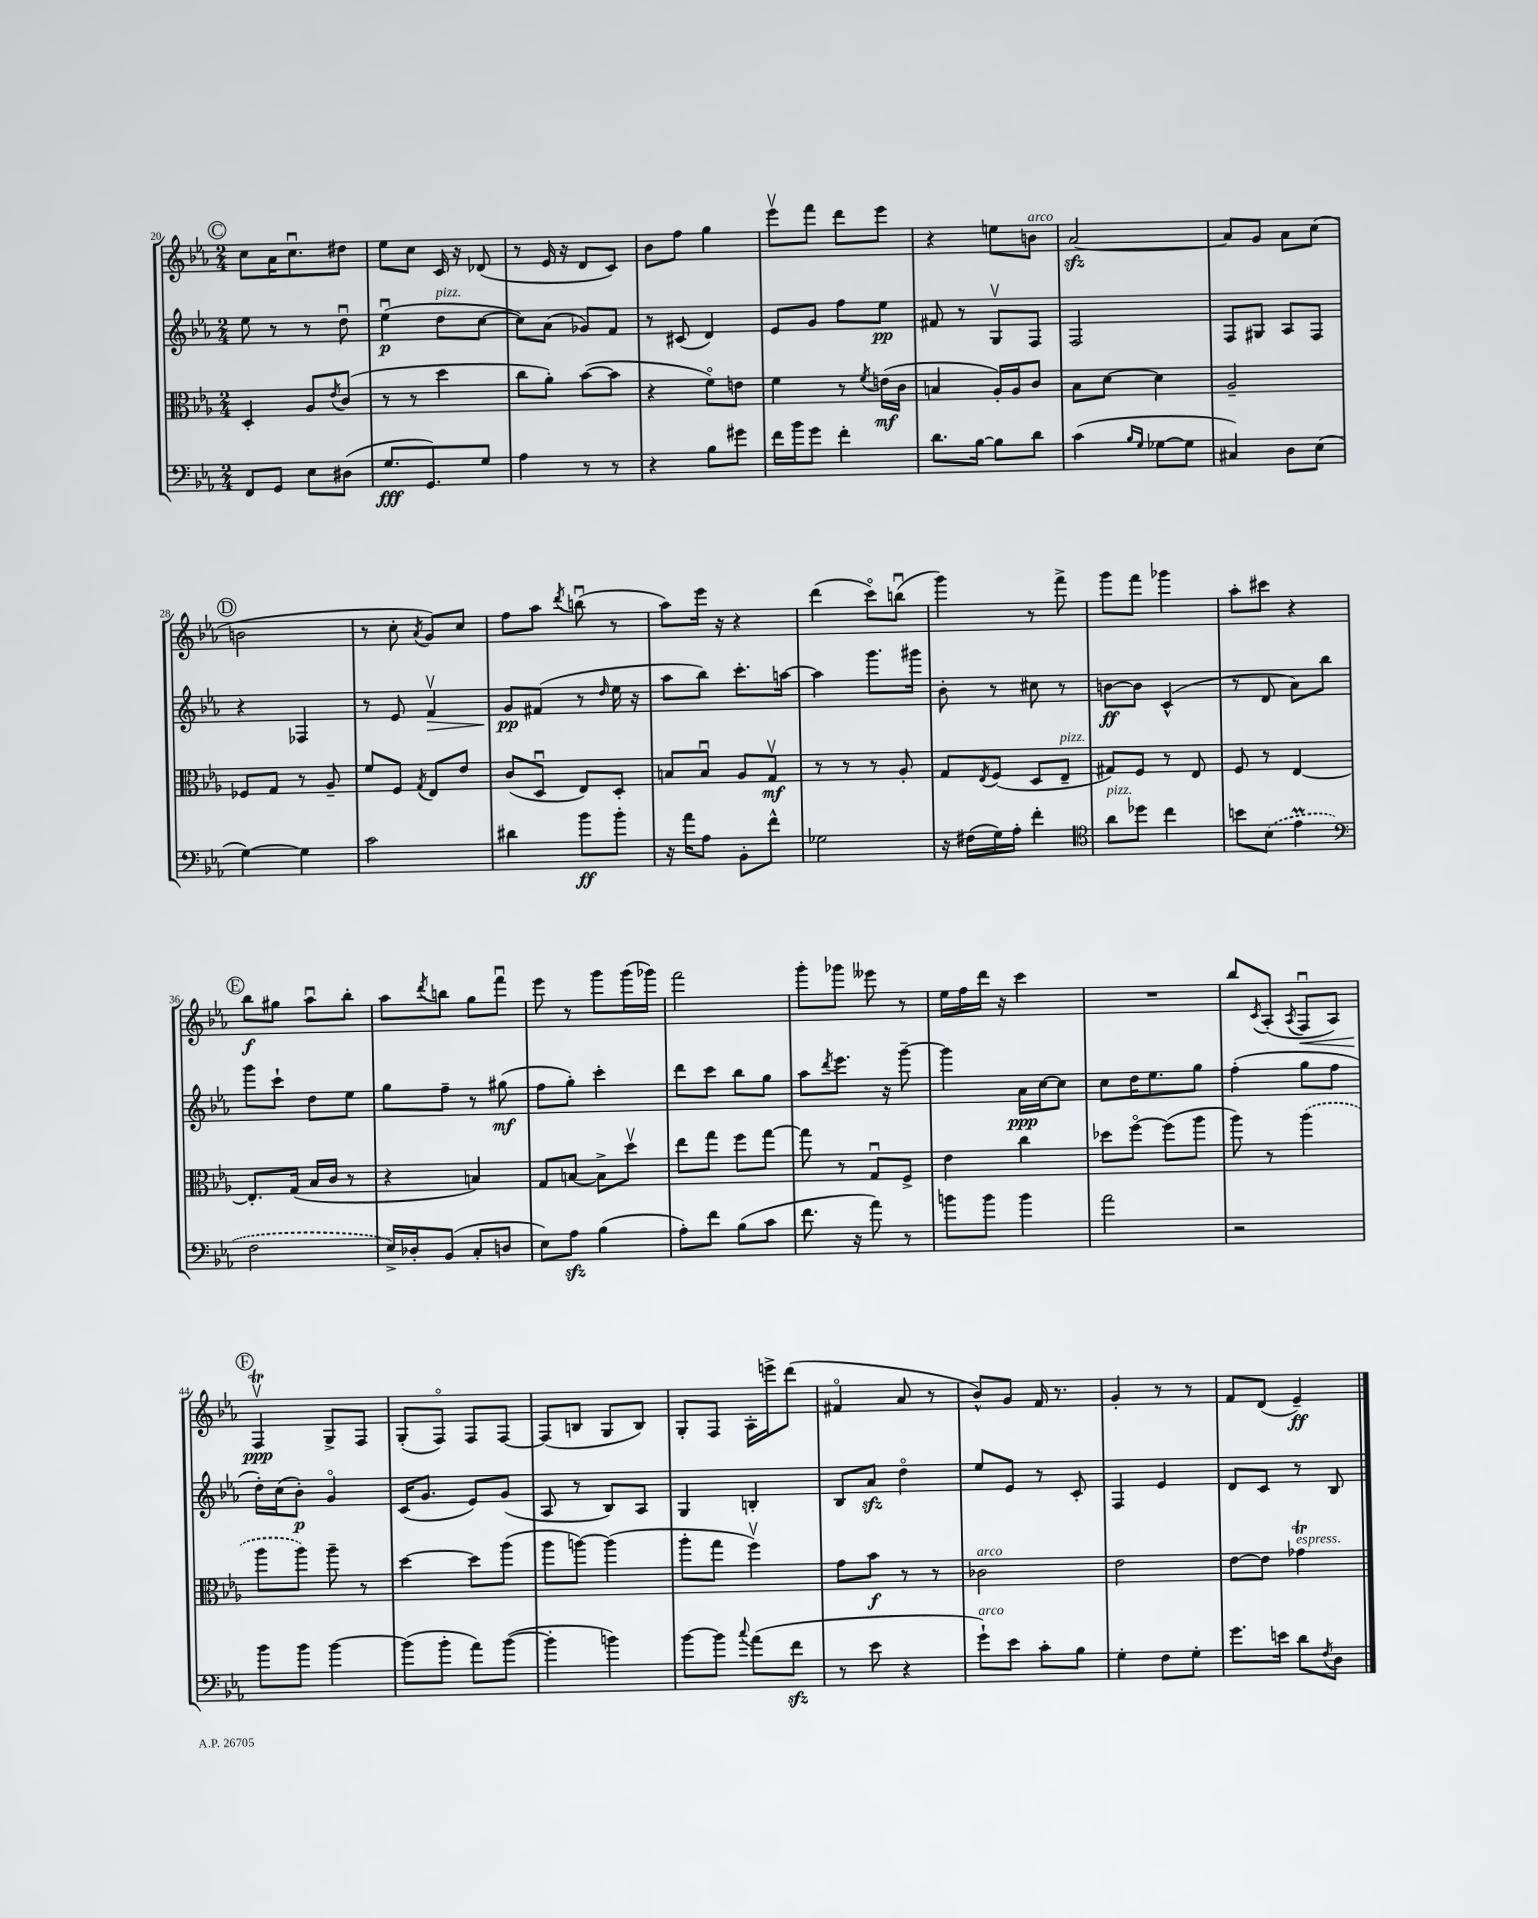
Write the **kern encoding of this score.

**kern	**kern	**kern	**kern
*staff4	*staff3	*staff2	*staff1
*clefF4	*clefC3	*clefG2	*clefG2
*k[b-e-a-]	*k[b-e-a-]	*k[b-e-a-]	*k[b-e-a-]
*M2/4	*M2/4	*M2/4	*M2/4
8FF	4D'	8ee-	8cc
8GG	.	8r	16a-
.	.	.	8.ccu
8E-	8A-	8r	.
.	8qe-	.	.
(8D#	(8c	8ddu	8dd#
=	=	=	=
8.G	8r	(4ee-u	8ee-
.	8r	.	8cc
8.GG)	.	.	.
.	4dd	8dd	16c
.	.	.	16r
8G	.	[8cc	(8d-
=	=	=	=
4A-	8cc	8cc])	8r
.	8a-')	(8a-	16e-
.	.	.	16r
8r	([8b-	8g-)	8d
8r	8b-]	8f	8c)
=	=	=	=
4r	4r	8r	8b-
.	.	(8c#	8ff
8B-	8fo)	4d)	4gg
8g#	8e	.	.
=	=	=	=
16f	4f	8e-	8eee-v
16b-	.	.	.
8g	.	8g	8fff
4f'	8r	8ff	8ddd
.	8qf	.	.
.	(16e	8ee-	8eee-
.	16c	.	.
=	=	=	=
8.d	4B	8f#	4r
.	.	8r	.
[16B-	.	.	.
8B-]	16A-')	8Gv	8ee
.	16A-	.	.
8d	8c	8F	8b
=	=	=	=
(4c	8B-	2F	[2a-
.	[8d	.	.
16qqB-	.	.	.
16qqG	.	.	.
[8G-	4d]	.	.
8G-]	.	.	.
=	=	=	=
4C#)	2A-~	8F	8a-]
.	.	8G#	8g
8D	.	8A-	8a-
(8E-	.	8F	(8cc
=	=	=	=
[4G)	8F-	4r	2b
.	8G	.	.
4G]	8r	4F-	.
.	8A-~	.	.
=	=	=	=
2c	8f	8r	8r
.	8F	8e-	8cc'
.	8qG	.	8qa-
.	8E-	4fv	8g)
.	8e-	.	8cc
=	=	=	=
4d#	(8c	8g	8ff
.	8Du	(8f#	8aa-
.	.	.	8qddd
8b-	8E-)	8r	(8bbu
.	.	16qqdd	.
8b-'	8D'	16ee-	8r
.	.	16r	.
=	=	=	=
16r	8B	8aa-	8aa-)
16a-	.	.	.
8A-	8Bu	8bb-)	16eee-
.	.	.	16r
8BB-'	8A-	8.ccc'	4r
8f^^	8Gv	.	.
.	.	[16aa	.
=	=	=	=
2G-	8r	4aa]	(4ddd
.	8r	.	.
.	8r	8.ggg	8ccco)
.	8A-'	.	(8bbu
.	.	16ggg#	.
=	=	=	=
16r	8G	8b-'	4ggg)
(16F#	.	.	.
.	8qE-	.	.
16G)	(8F	8r	.
16A-'	.	.	.
4f'	8D	8cc#	8r
.	8E-~	8r	8fff^
=	=	=	=
*clefC4	*	*	*
8a-	8G#)	[8b	8ggg
8dd-	8F	8b]	8fff
4cc	8r	(4c^^	4ggg-
.	8E-	.	.
=	=	=	=
8b	8F	8r	8aa-'
(8B-	8r	8d	8ccc#
4e-	[4E-	8a-)	4r
.	.	8bb-	.
=	=	=	=
*clefF4	*	*	*
2F	8.E-']	8ggg	8bb-
.	.	8ccc`	8gg#
.	(16G	.	.
.	16B-	8dd	8aa-u
.	16c	.	.
.	8r	8ee-	8bb-'
=	=	=	=
16E-^)	4r	8gg	8aa-
16D-'	.	.	.
.	.	.	8qddd
(8BB-	.	8ff~	8bb
8C'	4B)	8r	8gg
8D	.	(8gg#	8fffu
=	=	=	=
8E-)	8G	8ff	8eee-
8A-	[8B	8gg')	8r
(4B-	8B^]	4ccc'	8ggg
.	8ddv	.	(16ggg
.	.	.	16ggg-)
=	=	=	=
8A-')	8ee-	8ddd	2fff
8f	8gg	8ccc	.
(8B-	8ff	8bb-	.
8c	[8gg	8gg	.
=	=	=	=
8.f	8gg]	8aa-	8ggg'
.	.	8qddd	.
.	8r	8.eee-	8ggg-
16r	.	.	.
8a-)	8Gu	.	8eee--
.	.	16r	.
8r	8F^	[8ggg~	8r
=	=	=	=
8b	4e-	4ggg]	16ee-
.	.	.	16ff
8b	.	.	16ddd
.	.	.	16r
4b	4cc	16a-	4ccc
.	.	[16cc	.
.	.	8cc]	.
=	=	=	=
2a-	8dd-	8cc	2r
.	[8ffo	16dd	.
.	.	8.ee-	.
.	(8ff]	.	.
.	8aa-	8gg	.
=	=	=	=
2r	8aa-)	(4ff'	8bb-
.	.	.	8qc
.	8r	.	(8A-'
.	.	.	8qA-
.	(4aa-	8gg	8Fu
.	.	8ff	8A-)
=	=	=	=
8b-	8aa-	16dd')	4Fv
.	.	(16cc	.
8b-	8aa-)	8b-')	.
[4b-	8aa-~	4go	8G^
.	8r	.	8F
=	=	=	=
(8b-]	[4dd	(16c	(8G'
.	.	8.g	.
8b-'	.	.	8Fo)
8a-)	8dd]	8e-)	8F
([8b-	(8aa-	(8g	[8F
=	=	=	=
4b-']	8aa-	8A-	(8F]
.	[8aa)	8r	8B
4b)	(4aa]	8B-)	8G
.	.	8A-	8B)
=	=	=	=
[8b-	8aa-'	4G	8G'
8b-]	8gg	.	8F
8qqcc	.	.	.
(8a-	4ffv)	4B'	16A-'
.	.	.	16eee^
8f	.	.	(8ddd
=	=	=	=
8r	8g	8B-	4f#o
8e-	8b-	8a-	.
4r	8r	4ddo	8a-
.	8r	.	8r
=	=	=	=
8g`)	2c-	8ee-	8b-^^)
8e-	.	8e-	8g
8c'	.	8r	16f
.	.	.	8.r
8B-	.	8c'	.
=	=	=	=
4G'	2e-	4F	4g'
8F	.	4e-	8r
8G'	.	.	8r
=	=	=	=
8.g	[8e-	8d	8f
.	8e-]	8c	(8d
16e	.	.	.
8d	4g-	8r	4e-~)
8qF	.	.	.
8D	.	8B-	.
==	==	==	==
*-	*-	*-	*-
